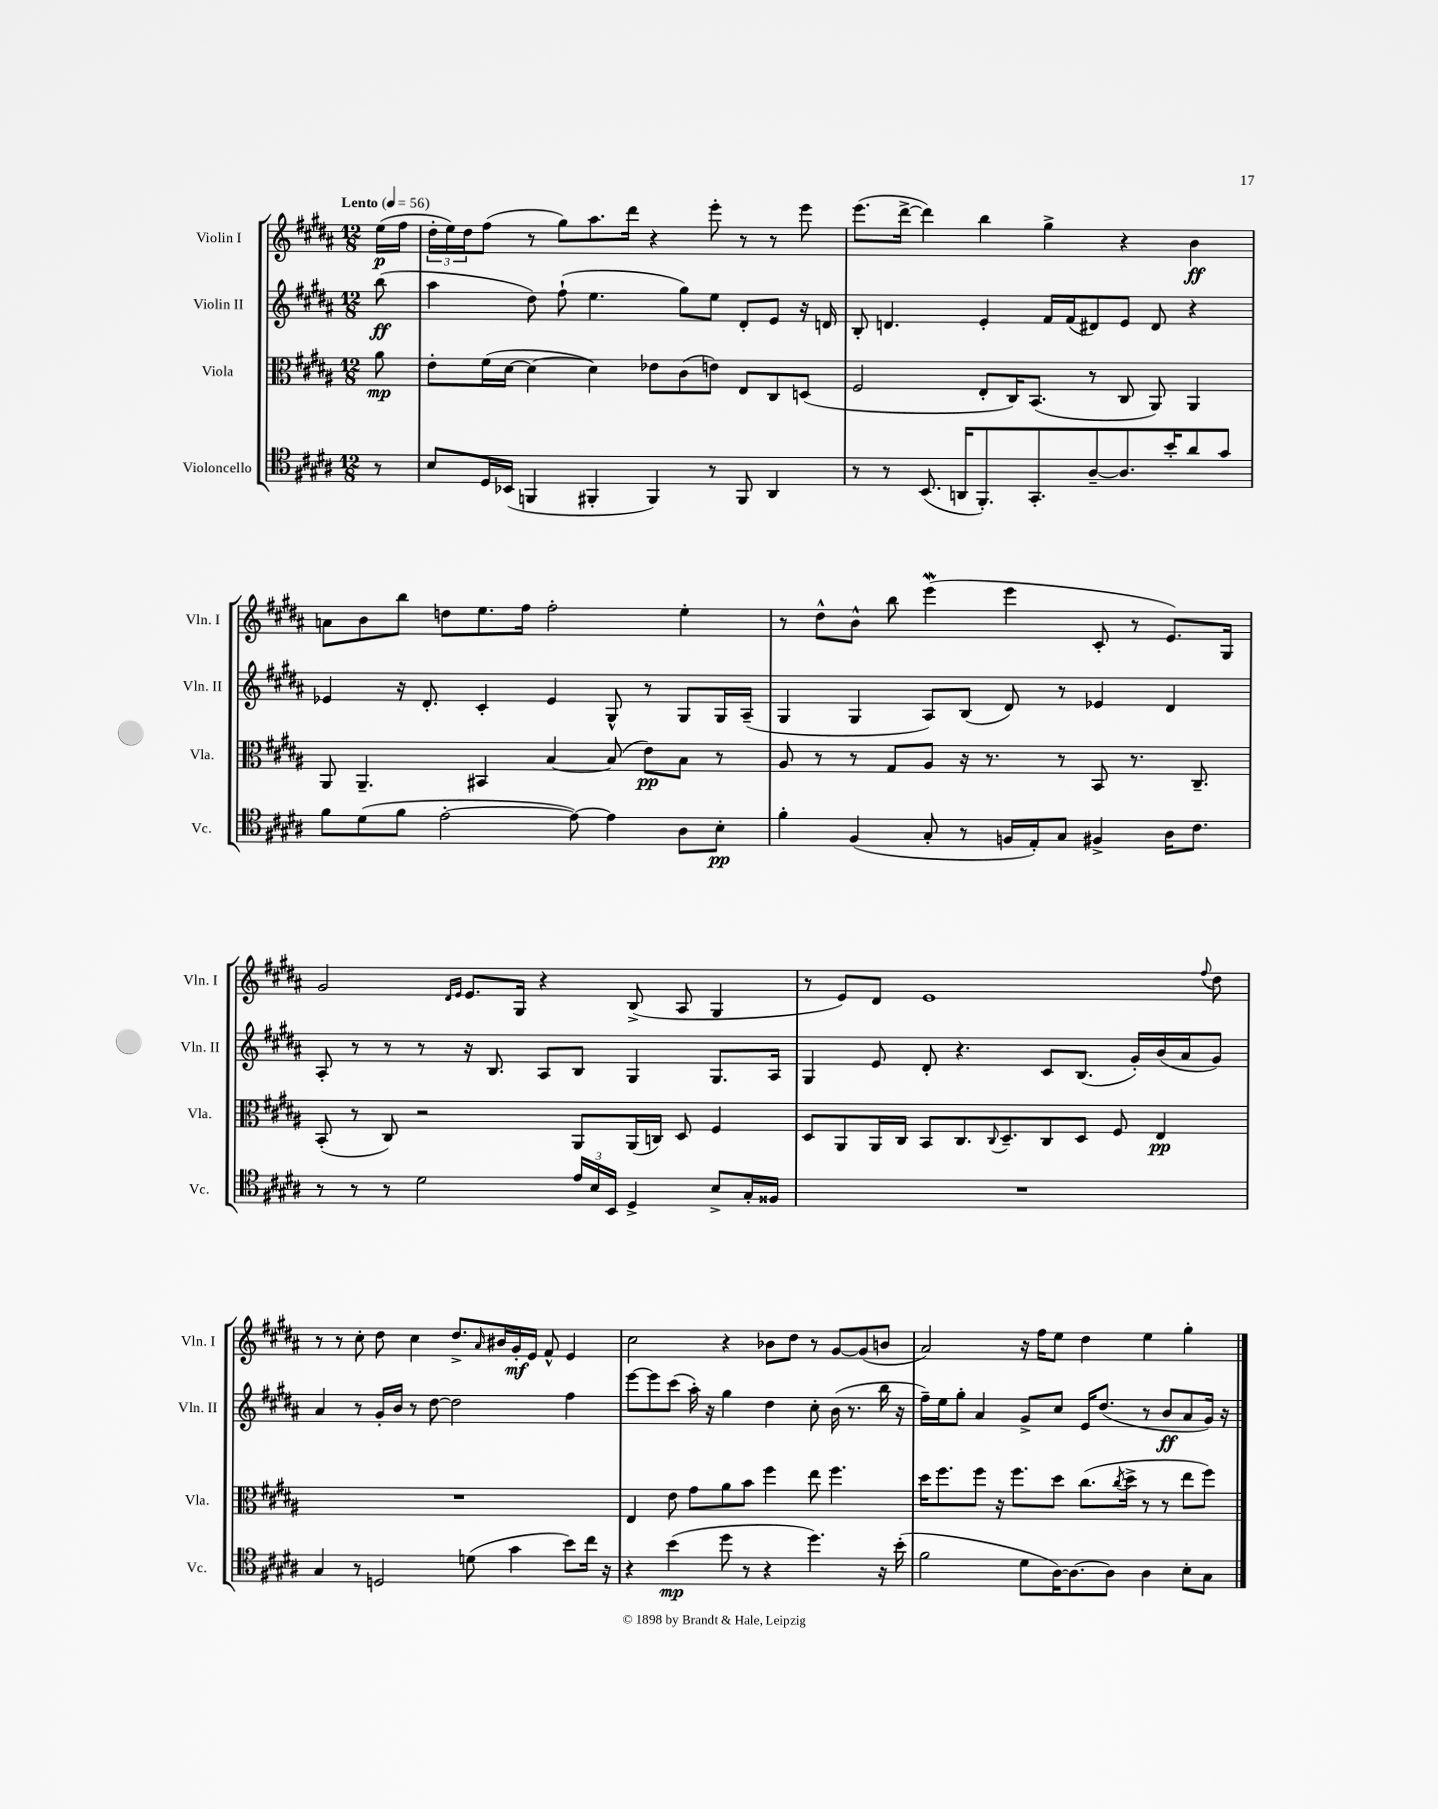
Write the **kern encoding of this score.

**kern	**kern	**kern	**kern
*staff4	*staff3	*staff2	*staff1
*clefC4	*clefC3	*clefG2	*clefG2
*k[f#c#g#d#a#]	*k[f#c#g#d#a#]	*k[f#c#g#d#a#]	*k[f#c#g#d#a#]
*M12/8	*M12/8	*M12/8	*M12/8
*MM56	*MM56	*MM56	*MM56
8r	8a#	(8bb	(16ee
.	.	.	16ff#
=	=	=	=
8B	8e'	4aa#	24dd#'
.	.	.	24ee)
.	.	.	24dd#
16D#	(16f#	.	(8ff#
(16BB-	[16d#	.	.
4FF	4d#_	8dd#)	8r
.	.	(8ff#`	8gg#)
4FF#'	4d#])	4.ee	8.aa#
.	.	.	16ddd#
4FF#)	8e-	.	4r
.	(8c#	8gg#)	.
8r	8e)	8ee	8eee'
8FF#	8E	8d#'	8r
4AA#	8C#	8e	8r
.	(8D	16r	8eee
.	.	16d	.
=	=	=	=
8r	2F#	8B'	(8.eee
8r	.	4.d	.
.	.	.	[16ddd#^
(8.BB	.	.	4ddd#])
16AA	.	.	.
8.FF#')	8E'	4e'	4bb
.	16C#)	.	.
8.GG#'	(8.BB	.	.
.	.	16f#	4gg#^
.	.	(16f#	.
[8A#~	8r	8d#)	.
8.A#]	8C#	8e	4r
.	8AA#)	8d#	.
16b'	.	.	.
8a#	4AA#	4r	4b
8g#	.	.	.
=	=	=	=
8f#	8AA#	4e-	8a
(8d#	4.AA#~	.	8b
8f#	.	16r	8bb
.	.	8.d#'	.
[2e'	.	.	8dd
.	4BB#	4c#'	8.ee
.	.	.	16ff#
.	[4B	4e-	2ff#'
8e_)	.	.	.
4e]	(8B]	8G#^^	.
.	8e)	8r	.
8A#	8B	8G#	4ee'
8B'	8r	16G#	.
.	.	(16A#~	.
=	=	=	=
4f#'	8A#	4G#	8r
.	8r	.	8dd#^^
(4F#	8r	4G#	8b^^
.	8G#	.	8bb
8G#'	8A#	8A#)	(4eee
8r	16r	(8B	.
.	8.r	.	.
16F	.	8d#)	4eee
16E')	.	.	.
8G#	8r	8r	.
4F#^	8BB	4e-	8c#'
.	8.r	.	8r
16A#	.	4d#	8.e)
8.c#	8.C#~	.	.
.	.	.	16G#
=	=	=	=
8r	(8BB'	8A#'	2g#
8r	8r	8r	.
8r	8C#)	8r	.
2d#	2r	8r	.
.	.	.	16qqd#
.	.	.	16qqe
.	.	16r	8.e
.	.	8.B	.
.	.	.	16G#
.	.	8A#	4r
24e	8AA#	8B	.
24B	.	.	.
24BB	.	.	.
4D#^	(16AA#	4G#	(8B^
.	16C)	.	.
.	8D#	.	8A#
8B^	4F#	8.G#	4G#
16G#'	.	.	.
16F##	.	16A#	.
=	=	=	=
1.r	8D#	4G#	8r
.	8AA#	.	8e)
.	16AA#	8e	8d#
.	16C#	.	.
.	8BB	8d#'	1e
.	8.C#	4.r	.
.	8qqC#	.	.
.	8.D#~	.	.
.	8C#	8c#	.
.	8D#	(8.B	.
.	8F#	.	.
.	.	16g#')	.
.	4E	(16b	.
.	.	16a#	.
.	.	.	8qqff#
.	.	8g#)	8dd#
=	=	=	=
4G#	1.r	4a#	8r
.	.	.	8r
8r	.	8r	8cc#'
2D	.	16g#'	8dd#
.	.	16b	.
.	.	8r	4cc#
.	.	[8dd#	.
.	.	2dd#]	8.dd#^
(8d	.	.	.
.	.	.	16qqa#
.	.	.	16b#
4g#	.	.	16g#'
.	.	.	16e
.	.	.	8f#^^
8b)	.	4ff#	4e
16cc#	.	.	.
16r	.	.	.
=	=	=	=
4r	4E	[8eee	2cc#
.	.	8eee]	.
(4b	8e	(8ccc#	.
.	8g#	16aa#')	.
.	.	16r	.
8dd#	8a#	4gg#	4r
8r	8b	.	.
4r	4ff#	4dd#	8b-
.	.	.	8dd#
4.dd#)	8ee	8cc#'	8r
.	4.ff#	(16b	[8g#
.	.	8.r	.
.	.	.	(8g#]
16r	.	16bb	8b
(16b'	.	16r	.
=	=	=	=
2f#	16dd#	16ff#~)	2a#)
.	8.ff#	16ee	.
.	.	8gg#'	.
.	8ff#	4a#	.
.	16r	.	.
.	8.ff#	.	.
8d#	.	8g#^	16r
.	.	.	16ff#
[16A#)	8dd#	8cc#	8ee
8.A#_	.	.	.
.	(8.cc#	16e	4dd#
.	.	(8.dd#	.
8A#]	.	.	.
.	8qcc#	.	.
.	16dd#^	.	.
4A#	8r	8r	4ee
.	8r	8b	.
8B'	8ee	8a#	4gg#'
8G#	8ff#)	16g#)	.
.	.	16r	.
==	==	==	==
*-	*-	*-	*-
